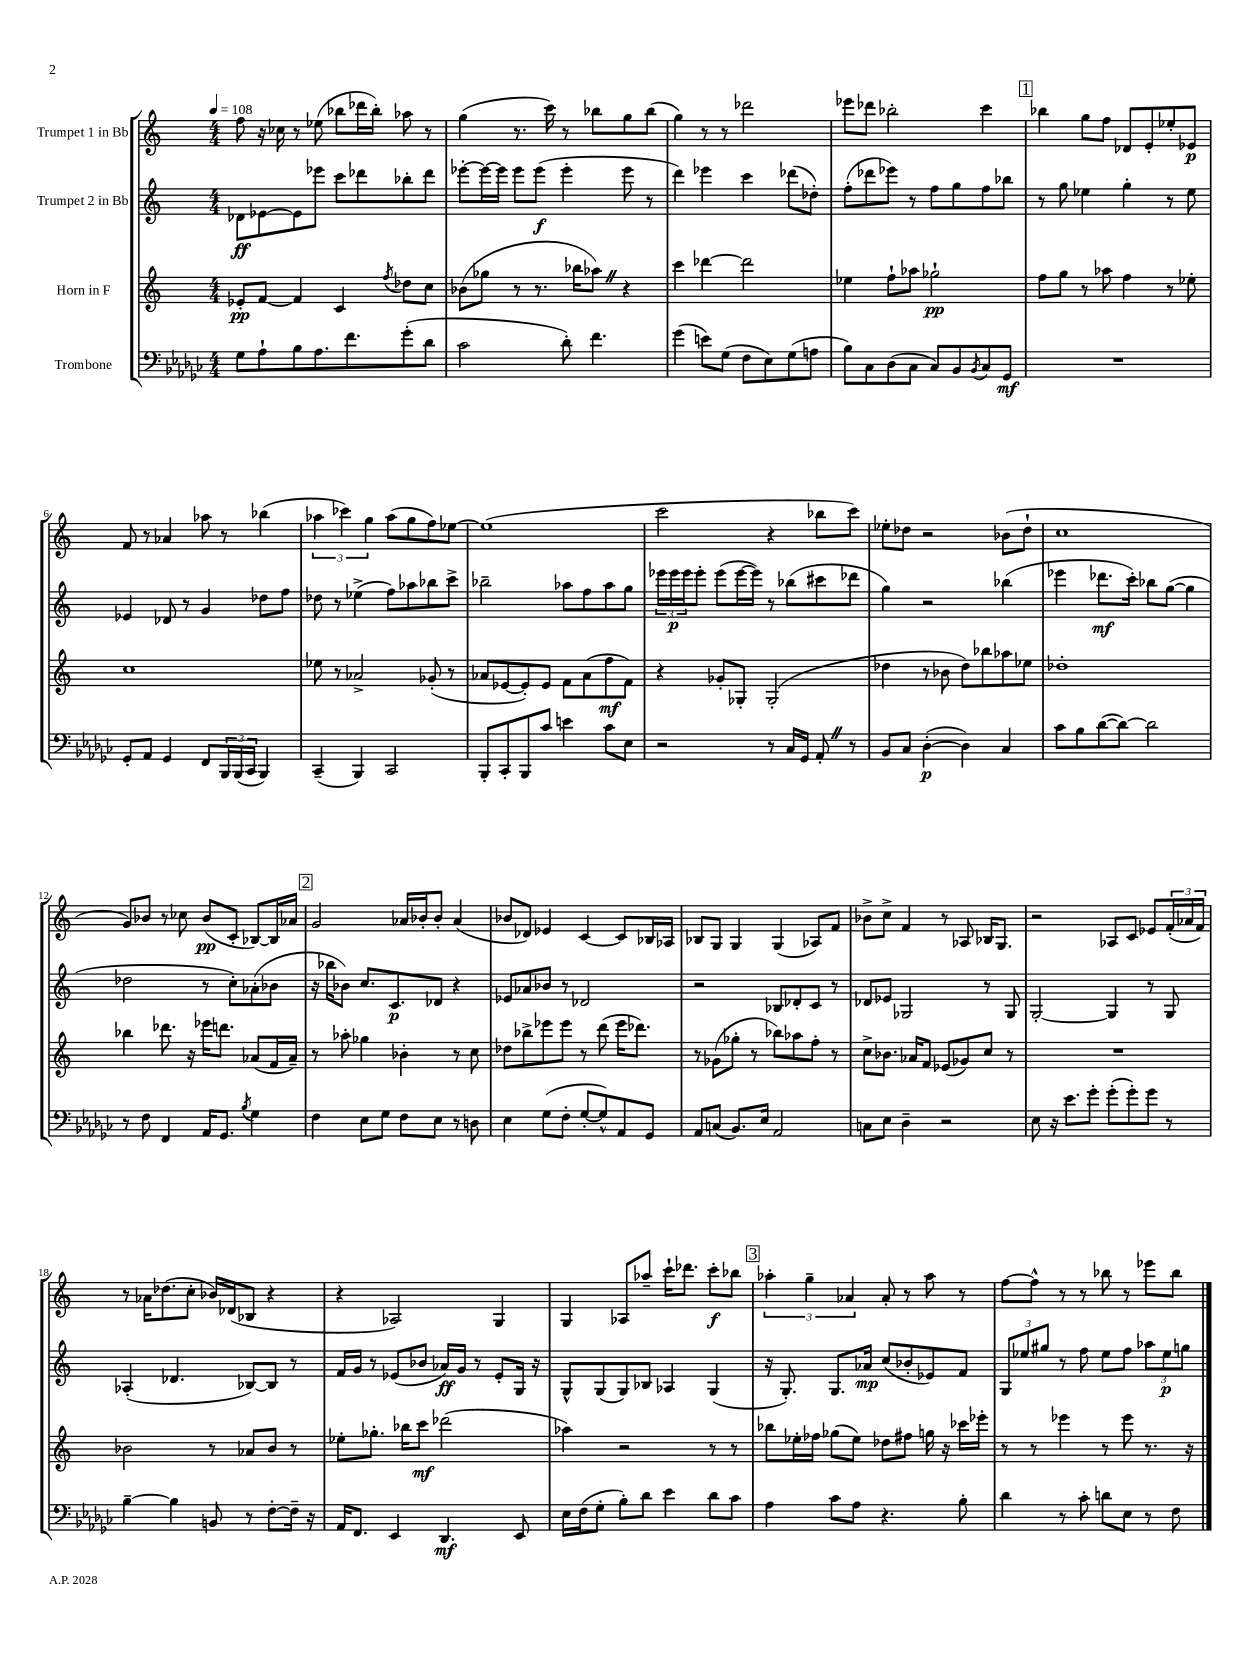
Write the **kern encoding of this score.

**kern	**dynam	**kern	**dynam	**kern	**dynam	**kern	**dynam
*part4	*part4	*part3	*part3	*part2	*part2	*part1	*part1
*staff4	*staff4	*staff3	*staff3	*staff2	*staff2	*staff1	*staff1
*I"Trombone	*	*I"Horn in F	*	*I"Trumpet 2 in Bb	*	*I"Trumpet 1 in Bb	*
*clefF4	*	*clefG2	*	*clefG2	*	*clefG2	*
*k[b-e-a-d-g-c-]	*	*k[]	*	*k[]	*	*k[]	*
*M4/4	*	*M4/4	*	*M4/4	*	*M4/4	*
*MM108	*	*MM108	*	*MM108	*	*MM108	*
=1	=1	=1	=1	=1	=1	=1	=1
8G-\L	.	8e-X'/L	pp	8d-X\L	ff	8ff\	.
8A-`\	.	[8f/J	.	[8e-X\	.	16r	.
.	.	.	.	.	.	16cc-X\	.
8B-\	.	4f/]	.	8e-\]	.	8r	.
8.A-\	.	.	.	8eee-X\J	.	(8ee-X\	.
.	.	4c/	.	8ccc\L	.	8bb-X\L	.
8.f\	.	.	.	.	.	.	.
.	.	.	.	8ddd-X\	.	16ddd-X\L	.
.	.	.	.	.	.	16bb-'\JJ)	.
.	.	8qff/	.	.	.	.	.
(8g-'\	.	8dd-X\L	.	8bb-X'\	.	8aa-X\	.
8d-\J	.	8cc\J	.	8ddd-\J	.	8r	.
=2	=2	=2	=2	=2	=2	=2	=2
2c-\	.	(8b-X\L	.	[8eee-X'\L	.	(4gg\	.
.	.	8gg-X\J	.	16eee-\L_	.	.	.
.	.	.	.	16eee-\JJ]	.	.	.
.	.	8r	.	8eee-\L	.	8.r	.
.	.	8.r	.	(8eee-\J	f	.	.
.	.	.	.	.	.	16ccc\)	.
8d-'\)	.	.	.	4eee-'\	.	8r	.
.	.	16bb-X\KL	.	.	.	.	.
4.f\	.	8aa-XZ\J)	.	.	.	8bb-X\L	.
.	.	4r	.	8eee-\	.	8gg\	.
.	.	.	.	8r	.	(8bb-\J	.
=3	=3	=3	=3	=3	=3	=3	=3
(4g-\	.	4ccc\	.	4ddd\)	.	4gg\)	.
8en\L)	.	[4ddd-X\	.	4eee-X\	.	8r	.
(8G-\J	.	.	.	.	.	8r	.
8F\L	.	2ddd-\]	.	4ccc\	.	2ddd-X\	.
8E-\)	.	.	.	.	.	.	.
(8G-\	.	.	.	(8ddd-X\L	.	.	.
8An\J	.	.	.	8dd-X'\J)	.	.	.
=4	=4	=4	=4	=4	=4	=4	=4
8B-\L)	.	4ee-X\	.	(8ff'\L	.	8eee-X\L	.
8C-\	.	.	.	8ddd-X\	.	8ddd-X\J	.
(8D-\	.	8ff`\L	.	8eee-X\J)	.	2bb-X'\	.
8C-\J	.	8aa-X\J	.	8r	.	.	.
8C-/L)	.	2gg-X`\	pp	8ff\L	.	.	.
8BB-/	.	.	.	8gg\	.	.	.
8qBB-/	.	.	.	.	.	.	.
8C-/	.	.	.	8ff\	.	4ccc\	.
8GG-/J	mf	.	.	8bb-X\J	.	.	.
!!LO:REH:place=s1:t=1
=5	=5	=5	=5	=5	=5	=5	=5
1r	.	8ff\L	.	8r	.	4bb-X\	.
.	.	8gg\J	.	8gg\	.	.	.
.	.	8r	.	4ee-X\	.	8gg\L	.
.	.	8aa-X\	.	.	.	8ff\J	.
.	.	4ff\	.	4gg'\	.	8d-X/L	.
.	.	.	.	.	.	8e'/	.
.	.	8r	.	8r	.	8ee-X'/	.
.	.	8ee-X'\	.	8ee-\	.	8e-X/J	p
!!LO:LB:g=z
=6	=6	=6	=6	=6	=6	=6	=6
8GG-'/L	.	1cc	.	4e-X/	.	8f/	.
8AA-/J	.	.	.	.	.	8r	.
4GG-/	.	.	.	8d-X/	.	4a-X/	.
.	.	.	.	8r	.	.	.
8FF/L	.	.	.	4g/	.	8aa-X\	.
24BBB-/L	.	.	.	.	.	8r	.
(24BBB-/	.	.	.	.	.	.	.
24CC-/JJ	.	.	.	.	.	.	.
4BBB-/)	.	.	.	8dd-X\L	.	(4bb-X\	.
.	.	.	.	8ff\J	.	.	.
=7	=7	=7	=7	=7	=7	=7	=7
(4CC-~/	.	8ee-X\	.	8dd-X\	.	6aa-X\	.
.	.	8r	.	8r	.	.	.
.	.	.	.	.	.	6ccc-X\)	.
4BBB-/)	.	2a-X^/	.	(4ee-X^\	.	.	.
.	.	.	.	.	.	6gg\	.
2CC-/	.	.	.	8ff\L)	.	(8aa-\L	.
.	.	.	.	8aa-X\	.	8gg\	.
.	.	(8g-X'/	.	8bb-X\	.	8ff\)	.
.	.	8r	.	8ccc^\J	.	[8ee-X\J	.
=8	=8	=8	=8	=8	=8	=8	=8
8BBB-'/L	.	8a-X/L	.	2bb-X~\	.	(1ee-]	.
8CC-'/	.	[8e-X/	.	.	.	.	.
8BBB-/	.	8e-'/])	.	.	.	.	.
8c-/J	.	8e-/J	.	.	.	.	.
4en\	.	8f\L	.	8aa-X\L	.	.	.
.	.	(8a-\	.	8ff\	.	.	.
8c-\L	.	8ff\	mf	8aa-\	.	.	.
8E-\J	.	8f\J)	.	8gg\J	.	.	.
=9	=9	=9	=9	=9	=9	=9	=9
2r	.	4r	.	24eee-X\LL	.	2ccc\	.
.	.	.	.	24eee-\	p	.	.
.	.	.	.	24eee-\J	.	.	.
.	.	.	.	8eee-'\J	.	.	.
.	.	8g-X'/L	.	(8eee-\L	.	.	.
.	.	8G-X'/J	.	[16eee-\L	.	.	.
.	.	.	.	16eee-\JJ])	.	.	.
8r	.	(2G-'/	.	8r	.	4r	.
16C-/LL	.	.	.	(8bb-X\L	.	.	.
16GG-/JJ	.	.	.	.	.	.	.
8AA-'Z/	.	.	.	8ccc#X\	.	8bb-X\L	.
8r	.	.	.	8ddd-X\J	.	8ccc\J)	.
=10	=10	=10	=10	=10	=10	=10	=10
8BB-/L	.	4dd-X\	.	4gg\)	.	8ee-X'\L	.
8C-/J	.	.	.	.	.	8dd-X\J	.
([4D-'\	p	8r	.	2r	.	2r	.
.	.	8b-X\	.	.	.	.	.
4D-\])	.	8dd-\L)	.	.	.	.	.
.	.	8bb-X\	.	.	.	.	.
4C-/	.	8aa-X\	.	(4bb-X\	.	(8b-X\L	.
.	.	8ee-X\J	.	.	.	8dd-`\J	.
=11	=11	=11	=11	=11	=11	=11	=11
8c-\L	.	1dd-X'	.	4eee-X\	.	1cc	.
8B-\	.	.	.	.	.	.	.
([8d-\	.	.	.	8.ddd-X\L	mf	.	.
8d-\J_)	.	.	.	.	.	.	.
.	.	.	.	16ccc'\Jk)	.	.	.
2d-\]	.	.	.	8bb-X\L	.	.	.
.	.	.	.	([8gg\J	.	.	.
.	.	.	.	4gg\]	.	.	.
!!LO:LB:g=z
=12	=12	=12	=12	=12	=12	=12	=12
8r	.	4bb-X\	.	2dd-X\	.	8g/L)	.
8F\	.	.	.	.	.	8b-X/J	.
4FF/	.	8.ddd-X\	.	.	.	8r	.
.	.	.	.	.	.	8cc-X\	.
.	.	16r	.	.	.	.	.
16AA-/KL	.	16eee-X\KL	.	8r	.	(8b-/L	pp
8.GG-/J	.	8.dddn\J	.	.	.	.	.
.	.	.	.	8cc'\L)	.	8c'/J	.
8qB-/	.	.	.	.	.	.	.
4G-\	.	(8a-X/L	.	(8a-X'\	.	[8B-X/L)	.
.	.	16f/L	.	8b-X\J	.	16B-/L]	.
.	.	16a-~/JJ)	.	.	.	16a-X/JJ	.
!!LO:REH:place=s1:t=2
=13	=13	=13	=13	=13	=13	=13	=13
4F\	.	8r	.	16r	.	2g/	.
.	.	.	.	16bb-X\KL	.	.	.
.	.	8aa-X'\	.	8b-X\J)	.	.	.
8E-\L	.	4gg-X\	.	8.cc/L	.	.	.
8G-\J	.	.	.	.	.	.	.
.	.	.	.	8.c/	p	.	.
8F\L	.	4b-X'\	.	.	.	16a-X/LL	.
.	.	.	.	.	.	16b-X'/J	.
8E-\J	.	.	.	8d-X/J	.	8b-'/J	.
8r	.	8r	.	4r	.	(4a-/	.
8Dn\	.	8cc\	.	.	.	.	.
=14	=14	=14	=14	=14	=14	=14	=14
4E-\	.	8dd-X\L	.	8e-X/L	.	8b-X/L	.
.	.	8bb-X^\	.	8a-X/	.	8d-X/J)	.
(8G-\L	.	8eee-X\	.	8b-X/J	.	4e-X/	.
8F'\J	.	8eee-\J	.	8r	.	.	.
[8G-'/L	.	8r	.	2d-X/	.	[4c/	.
8G-^^/])	.	(8ddd\	.	.	.	.	.
8AA-/	.	16eee-\KL	.	.	.	8c/L]	.
.	.	8.ddd-X\J)	.	.	.	.	.
8GG-/J	.	.	.	.	.	16B-X/L	.
.	.	.	.	.	.	16A-X/JJ	.
=15	=15	=15	=15	=15	=15	=15	=15
8AA-/L	.	8r	.	2r	.	8B-X/L	.
(8Cn/J	.	(8g-X\L	.	.	.	8G/J	.
8.BB-/L)	.	8gg-X'\J	.	.	.	4G/	.
.	.	8r	.	.	.	.	.
16E-/Jk	.	.	.	.	.	.	.
2AA-/	.	8bb-X\L)	.	8B-X/L	.	(4G/	.
.	.	8aa-X\	.	8d-X'/	.	.	.
.	.	8ff'\J	.	8c/J	.	8A-X/L)	.
.	.	8r	.	8r	.	8f/J	.
=16	=16	=16	=16	=16	=16	=16	=16
8Cn\L	.	8cc^\L	.	8d-X/L	.	8b-X^\L	.
8E-\J	.	8.b-X\J	.	8e-X/J	.	8cc^\J	.
4D-~\	.	.	.	2G-X/	.	4f/	.
.	.	16a-X/KL	.	.	.	.	.
.	.	8f/J	.	.	.	.	.
2r	.	(8e-X/L	.	.	.	8r	.
.	.	8g-X/)	.	.	.	8A-X/	.
.	.	8cc/J	.	8r	.	16B-X/KL	.
.	.	.	.	.	.	8.G/J	.
.	.	8r	.	8G-/	.	.	.
=17	=17	=17	=17	=17	=17	=17	=17
8E-\	.	1r	.	[2G'/	.	2r	.
16r	.	.	.	.	.	.	.
8.e-\L	.	.	.	.	.	.	.
8g-'\J	.	.	.	.	.	.	.
(8g-'\L	.	.	.	4G/]	.	8A-X/L	.
8g-'\)	.	.	.	.	.	8c/J	.
8g-\J	.	.	.	8r	.	8e-X/L	.
8r	.	.	.	8G/	.	(24f'/L	.
.	.	.	.	.	.	24a-X/	.
.	.	.	.	.	.	24f/JJ)	.
!!LO:LB:g=z
=18	=18	=18	=18	=18	=18	=18	=18
[4B-~\	.	2b-X\	.	(4A-X'/	.	8r	.
.	.	.	.	.	.	16a-X\KL	.
.	.	.	.	.	.	(8.dd-X\	.
4B-\]	.	.	.	4.d-X/	.	.	.
.	.	.	.	.	.	8cc'\J	.
8BBn/	.	8r	.	.	.	16b-X/LL)	.
.	.	.	.	.	.	(16d-X/J	.
8r	.	8a-X/L	.	[8B-X/L)	.	8B-X/J	.
[8F'\L	.	8b-/J	.	8B-/J]	.	4r	.
16F~\Jk]	.	8r	.	8r	.	.	.
16r	.	.	.	.	.	.	.
=19	=19	=19	=19	=19	=19	=19	=19
16AA-/KL	.	8ee-X'\L	.	16f/LL	.	4r	.
8.FF/J	.	.	.	16g/JJ	.	.	.
.	.	8.gg-X'\J	.	8r	.	.	.
4EE-/	.	.	.	(8e-X/L	.	2A-X/)	.
.	.	16bb-X\KL	.	.	.	.	.
.	.	8ccc\J	mf	8b-X/J	.	.	.
4.DD-/	mf	(2ddd-X\	.	16a-X/LL)	ff	.	.
.	.	.	.	16g/JJ	.	.	.
.	.	.	.	8r	.	.	.
.	.	.	.	8e-'/L	.	4G/	.
8EE-/	.	.	.	16G/Jk	.	.	.
.	.	.	.	16r	.	.	.
=20	=20	=20	=20	=20	=20	=20	=20
16E-\LL	.	4aa-X\)	.	8G^^/L	.	4G/	.
(16F\J	.	.	.	.	.	.	.
8G-'\J	.	.	.	(8G/	.	.	.
8B-'\L)	.	2r	.	8G/)	.	8A-X/L	.
8d-\J	.	.	.	8B-X/J	.	8aa-X~/J	.
4e-\	.	.	.	4A-X/	.	16ccc`\KL	.
.	.	.	.	.	.	8.ddd-X\J	.
8d-\L	.	8r	.	(4G/	.	8ccc'\L	f
8c-\J	.	8r	.	.	.	8bb-X\J	.
!!LO:REH:place=s1:t=3
=21	=21	=21	=21	=21	=21	=21	=21
4A-\	.	8bb-X\L	.	16r	.	6aa-X'\	.
.	.	.	.	8.G'/)	.	.	.
.	.	16ee-X'\L	.	.	.	.	.
.	.	.	.	.	.	6gg~\	.
.	.	16ff-X\JJ	.	.	.	.	.
8c-\L	.	(8gg-X\L	.	8.G/L	.	.	.
.	.	.	.	.	.	6a-X/	.
8A-\J	.	8ee-\J)	.	.	.	.	.
.	.	.	.	16a-X/Jk	mp	.	.
4.r	.	8dd-X\L	.	(8cc/L	.	8a-'/	.
.	.	8ff#X\J	.	8b-X'/	.	8r	.
.	.	16ggn\	.	8e-X/)	.	8aa-\	.
.	.	16r	.	.	.	.	.
8B-'\	.	16ccc-X\LL	.	8f/J	.	8r	.
.	.	16eee-X'\JJ	.	.	.	.	.
=22	=22	=22	=22	=22	=22	=22	=22
4d-\	.	8r	.	12G/L	.	[8ff\L	.
.	.	.	.	12ee-X/	.	.	.
.	.	8r	.	.	.	8ff^^\J]	.
.	.	.	.	12gg#X/J	.	.	.
8r	.	4eee-X\	.	8r	.	8r	.
8c-'\	.	.	.	8ff\	.	8r	.
8dn\L	.	8r	.	8ee-\L	.	8bb-X\	.
8E-\J	.	8eee-\	.	8ff\J	.	8r	.
8r	.	8.r	.	12aa-X\L	.	8eee-X\L	.
.	.	.	.	12ee-\	p	.	.
8F\	.	.	.	.	.	8bb-\J	.
.	.	.	.	12ggn\J	.	.	.
.	.	16r	.	.	.	.	.
==	==	==	==	==	==	==	==
*-	*-	*-	*-	*-	*-	*-	*-
